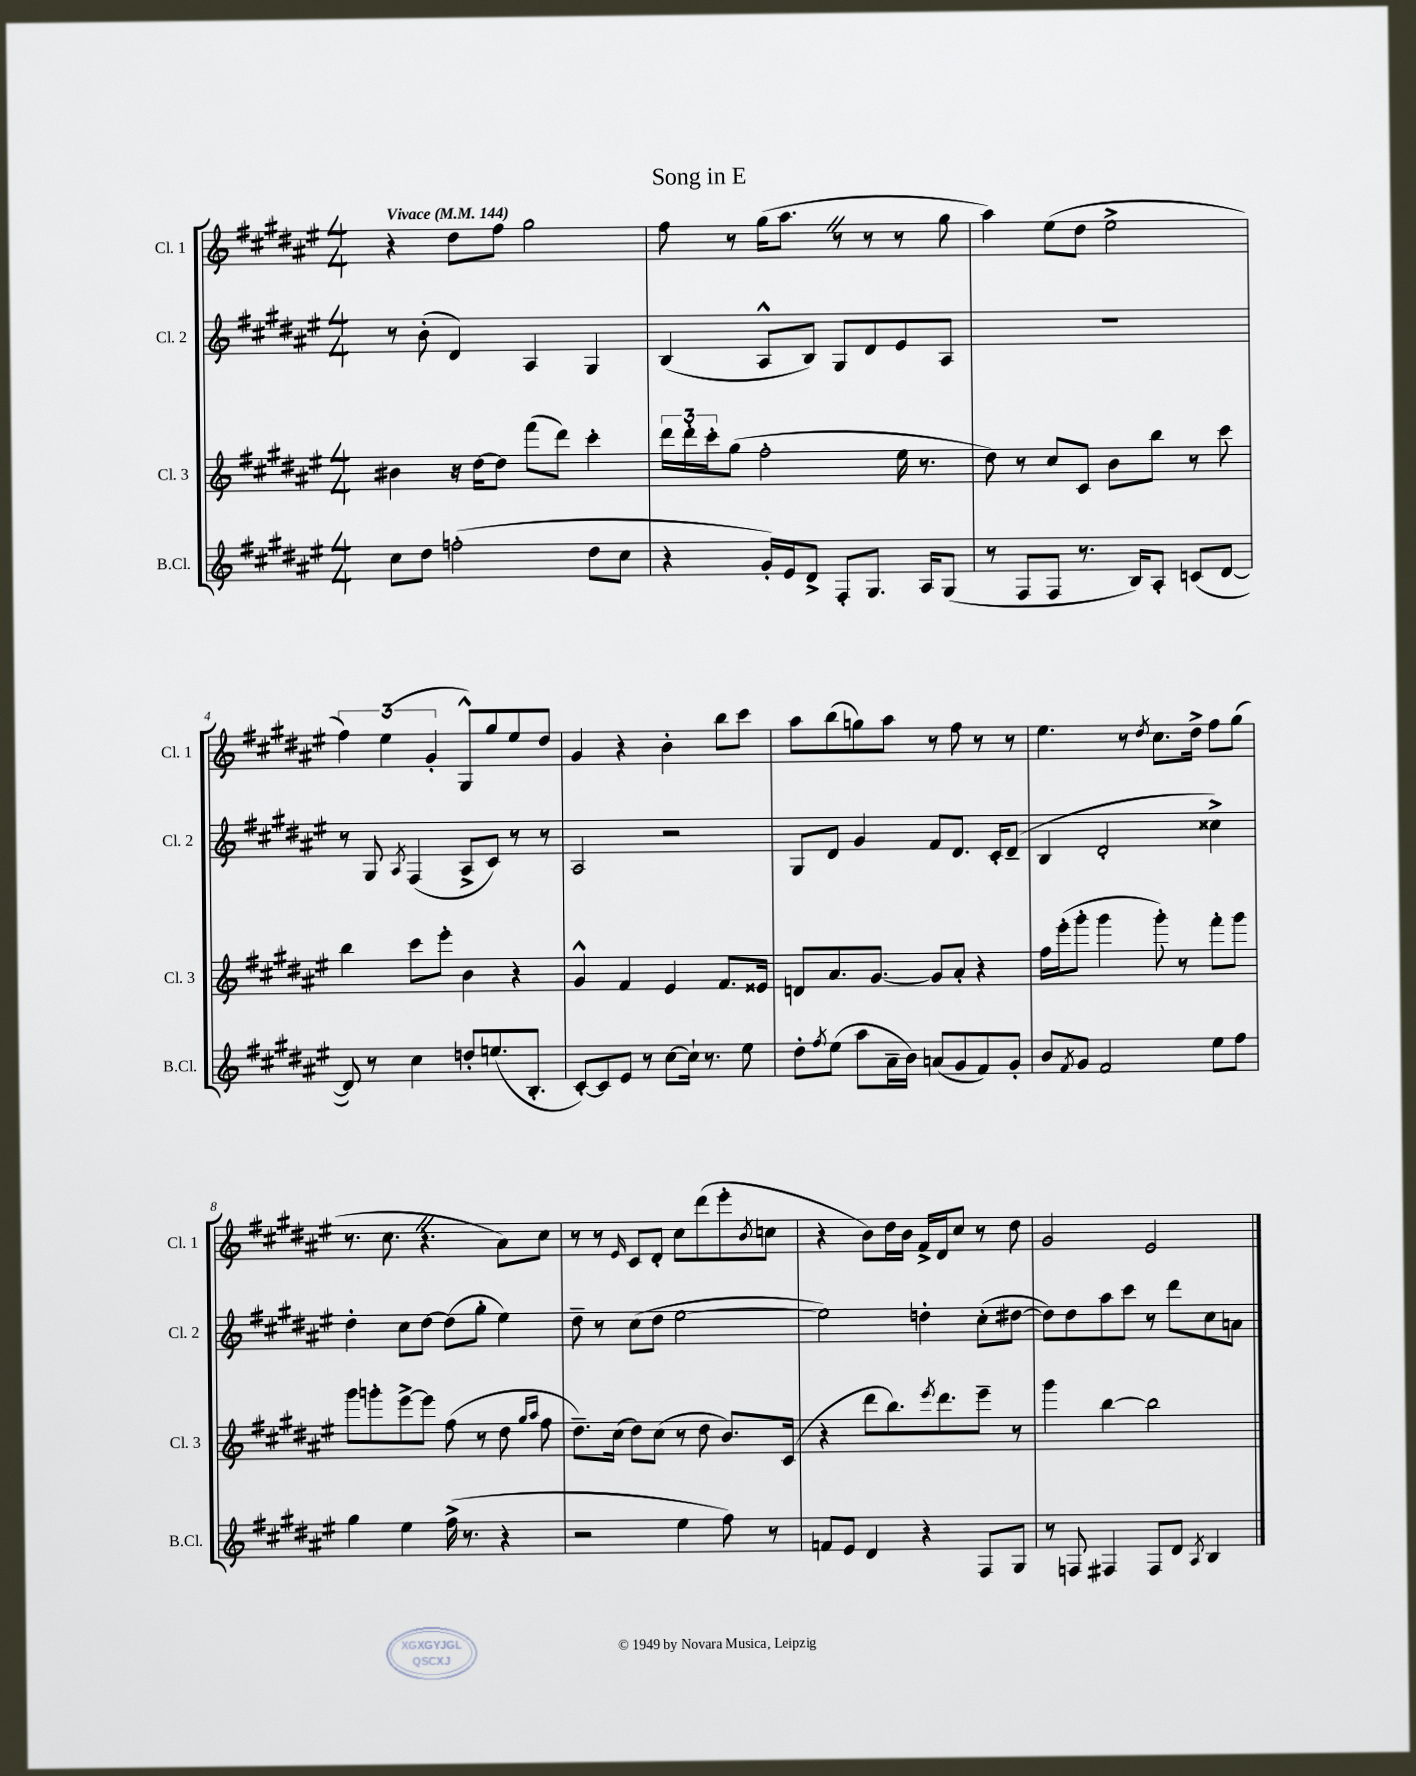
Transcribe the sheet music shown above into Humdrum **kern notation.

**kern	**kern	**kern	**kern
*staff4	*staff3	*staff2	*staff1
*clefG2	*clefG2	*clefG2	*clefG2
*k[f#c#g#d#a#e#]	*k[f#c#g#d#a#e#]	*k[f#c#g#d#a#e#]	*k[f#c#g#d#a#e#]
*M4/4	*M4/4	*M4/4	*M4/4
*MM144	*MM144	*MM144	*MM144
8cc#	4b#	8r	4r
8dd#	.	(8b'	.
(2ff'	16r	4d#)	8dd#
.	[16dd#	.	.
.	8dd#]	.	8ff#
.	(8fff#	4A#	2gg#
.	8ddd#)	.	.
8dd#	4ccc#'	4G#	.
8cc#	.	.	.
=	=	=	=
4r	24ddd#	(4B	8ff#
.	24ddd#'	.	.
.	24ccc#'	.	.
.	(8gg#	.	8r
16g#')	2ff#'	8A#^^	(16gg#
16e#	.	.	8.aa#
8d#^	.	8B)	.
8F#'	.	8G#	8r
8.G#	.	8d#	8r
.	16ee#	8e#	8r
16A#	8.r	.	.
(8G#	.	8A#	8gg#
=	=	=	=
8r	8dd#)	1r	4aa#)
8F#	8r	.	.
8F#	8cc#	.	(8ee#
8.r	8c#	.	8dd#
.	8b	.	2ee#^
16B)	.	.	.
8A#'	8bb	.	.
(8c	8r	.	.
[8d#	8ccc#	.	.
=	=	=	=
8d#])	4bb	8r	6ff#)
8r	.	8G#	.
.	.	.	(6ee#
.	.	8qA#	.
4cc#	8ccc#	(4F#	.
.	.	.	6g#'
.	8eee#'	.	.
8dd'	4b	8A#^	8G#^^)
(8.ee	.	8c#)	8gg#
.	4r	8r	8ee#
8.B'	.	.	.
.	.	8r	8dd#
=	=	=	=
[8c#')	4g#^^	2A#	4g#
8c#]	.	.	.
8e#	4f#	.	4r
8r	.	.	.
[8cc#	4e#	2r	4b'
16cc#`]	.	.	.
8.r	.	.	.
.	8.f#	.	8bb
8ee#	.	.	8ccc#
.	16e##	.	.
=	=	=	=
8dd#'	8d	8G#	8aa#
8qff#	.	.	.
(8ee#	8.a#	8d#	(8bb
8aa#	.	4g#	8gg)
.	[8.g#	.	.
16a#~	.	.	8aa#
16b)	.	.	.
(8a	8g#]	8f#	8r
8g#	8a#'	8.d#	8ff#
8f#)	4r	.	8r
.	.	16c#'	.
8g#'	.	(8d#~	8r
=	=	=	=
8b	16ff#	4B	4.ee#
.	(16eee#'	.	.
8qf#	.	.	.
8g#	8ggg#'	.	.
2f#	4ggg#	2d#'	.
.	.	.	8r
.	.	.	8qdd#
.	8ggg#')	.	8.cc#
.	8r	.	.
.	.	.	16dd#^
8ee#	8fff#'	4cc##^)	8ff#
8ff#	8ggg#	.	(8gg#
=	=	=	=
4gg#	8ggg#	4dd#'	8.r
.	8ggg'	.	.
.	.	.	8.cc#
4ee#	[8eee#^	8cc#	.
.	8eee#]	[8dd#	4.r
(16ff#^	(8ff#	(8dd#]	.
8.r	.	.	.
.	8r	8gg#'	.
4r	8dd#	4ee#)	8a#)
.	16qqgg#	.	.
.	16qqaa#	.	.
.	8ff#	.	8cc#
=	=	=	=
2r	8.dd#~)	8dd#~	8r
.	.	8r	8r
.	(16cc#	.	.
.	.	.	16qqe#
.	8dd#)	(8cc#	8c#
.	(8cc#	8dd#	8d#'
4ee#	8r	[2ee#	8cc#
.	8dd#	.	(8ddd#
8ff#)	8.b)	.	8eee#'
.	.	.	8qb
8r	.	.	8cc
.	(16c#	.	.
=	=	=	=
8f	4r	2ee#])	4r
8e#	.	.	.
4d#	8ddd#	.	8b)
.	8.bb)	.	16dd#
.	.	.	16b
4r	.	4dd'	16f#^
.	8qeee#	.	.
.	8.ddd#	.	16d#
.	.	.	8cc#
8F#	8eee#~	(8cc#'	8r
8G#	8r	[8dd#	8dd#
=	=	=	=
8r	4ggg#	8dd#])	2g#
8F	.	8dd#	.
4F#	[4bb	8aa#	.
.	.	8ccc#	.
8F#	2bb]	8r	2e#
8d#	.	8ddd#	.
8qA#	.	.	.
4B	.	8cc#	.
.	.	8a	.
==	==	==	==
*-	*-	*-	*-
